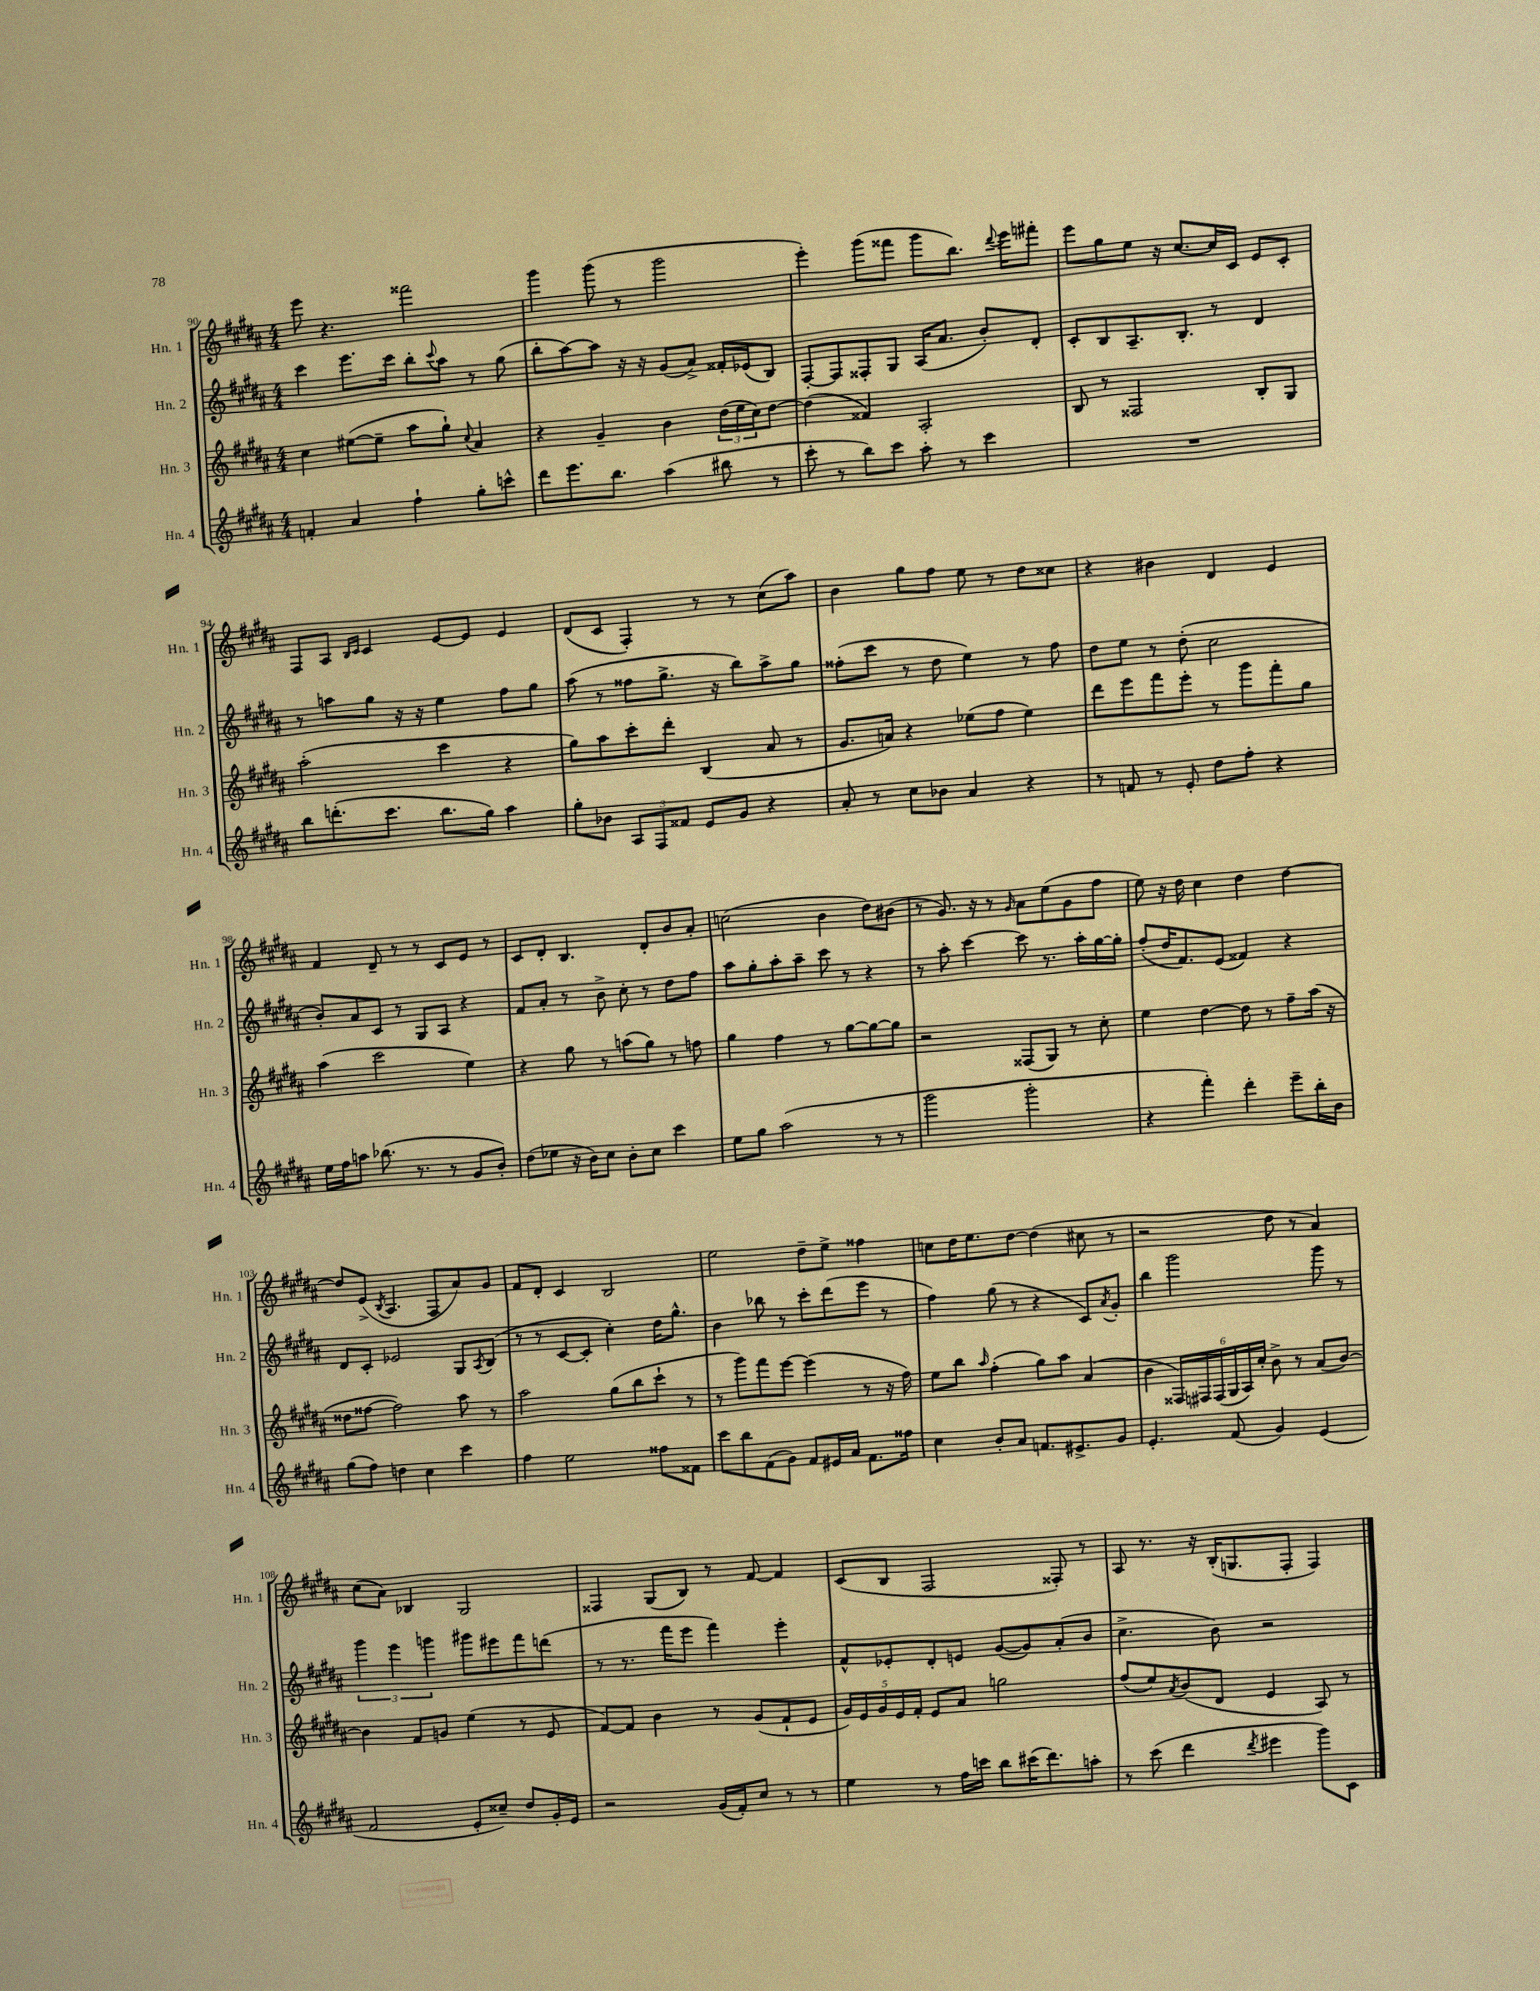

**kern	**kern	**kern	**kern
*staff4	*staff3	*staff2	*staff1
*clefG2	*clefG2	*clefG2	*clefG2
*k[f#c#g#d#a#]	*k[f#c#g#d#a#]	*k[f#c#g#d#a#]	*k[f#c#g#d#a#]
*M4/4	*M4/4	*M4/4	*M4/4
4f'	4cc#	4ccc#	8eee
.	.	.	4.r
4a#	([8ee#	8.eee	.
.	8ee#~]	.	.
.	.	16ccc#	.
4ff#`	8aa#	8bb'	2fff##
.	.	8qqccc#	.
.	8gg#`)	8aa#	.
.	8qqcc#	.	.
8gg#'	4a#	8r	.
8ccc^^	.	(8gg#	.
=	=	=	=
8ddd#	4r	8bb'	4ggg#
8.eee	.	[8aa#)	.
.	4g#~	8aa#]	(8ggg#
8.bb	.	.	.
.	.	16r	8r
.	.	16r	.
(4aa#	4b	(8g#	2ggg#
.	.	8a#^)	.
8bb#	(24dd#	16f##'	.
.	24ee	.	.
.	.	(16e-	.
.	24cc#)	.	.
8r	[8dd#	8B)	.
=	=	=	=
8ccc#'	(4dd#]	[8F#'	4eee')
8r	.	8F#]	.
8bb)	4f##)	8F##'	(8ggg#
8ccc#	.	8G#	8fff##
8aa#'	2A#'	(16A#	8ggg#
.	.	8.a#	.
8r	.	.	8.bb)
4ccc#	.	8b')	.
.	.	.	8qqddd#
.	.	.	16eee
.	.	8d#'	8fff#'
=	=	=	=
1r	8B	8c#'	8eee
.	8r	8B	8gg#
.	2F##	8.A#~	8ee
.	.	.	16r
.	.	8.B'	[8.cc#
.	.	8r	16cc#]
.	.	.	16c#
.	8B'	4d#	8e
.	8G#	.	8c#'
=	=	=	=
8bb	(2aa#'	8r	8F#
(8.ddd'	.	8aa	8A#
.	.	.	16qqB
.	.	.	16qqc#
.	.	8gg#	4c#
8.ccc#	.	.	.
.	.	16r	.
.	.	16r	.
8.bb	4ccc#	4ee	[8e
.	.	.	8e]
16gg#)	.	.	.
4aa#	4r	8ff#	4e
.	.	8gg#	.
=	=	=	=
8gg#'	8gg#)	(8aa#	(8d#
8b-	8aa#	8r	8c#
12A#	8ccc#'	8ff##	4F#')
12F#	.	.	.
.	8ddd#'	8.gg#^	.
12f##	.	.	.
8e	(4B	.	8r
.	.	16r	.
8g#	.	8bb)	8r
4r	8a#	8aa#^	(8cc#
.	8r	8gg#	8aa#)
=	=	=	=
8a#'	8.g#	(8ff##'	4b
8r	.	8ccc#	.
.	16a)	.	.
8cc#	4r	8r	8gg#
8b-	.	8dd#	8ff#
4a#	(8ee-	4ee)	8ee
.	8ff#	.	8r
4r	4ee-)	8r	8dd#
.	.	8ff##	8cc##
=	=	=	=
8r	8ddd#	8dd#	4r
8f	8eee	8ee	.
8r	8fff#	8r	4b#
8e'	8eee'	(8dd#'	.
8dd#	8r	2cc#	4d#
8ff#'	8ggg#	.	.
4r	8fff#'	.	4e
.	8gg#	.	.
=	=	=	=
16ee	(4aa#	8b')	4f#
16ff#	.	.	.
8aa	.	8a#	.
(8.bb-	2ccc#	8c#	8d#~
.	.	8r	8r
8.r	.	.	.
.	.	8G#	8r
8r	.	8A#	8c#
8g#	4ee)	4r	8e
8b')	.	.	8r
=	=	=	=
(8dd#	4r	8f#	8c#
8ee-	.	8a#'	8d#'
16r	8gg#	8r	4.B
16b)	.	.	.
8cc#	8r	8b^	.
8b'	(8aa	8cc#'	.
8cc#	8gg#)	8r	8d#'
4ccc#	8r	8dd#	8b
.	8ff	8ff#	8a#'
=	=	=	=
8ee	4gg#	8aa#	(2cc
8gg#	.	8gg#'	.
(2aa#	4ff#	8aa#'	.
.	.	8aa#~	.
.	8r	8ccc#	4b
.	[8gg#	8r	.
8r	8gg#_	4r	8dd#)
8r	8gg#]	.	(8b#
=	=	=	=
2ggg#	2r	8r	8r
.	.	8aa#'	8.g#)
.	.	[4ccc#	.
.	.	.	16r
.	.	.	8r
.	.	.	16qqg#
2ggg#'	(8F##	8ccc#]	8a#
.	8G#)	8.r	(8ee
.	8r	.	8g#
.	.	16aa#'	.
.	8cc#'	[16gg#	8ff#
.	.	16gg#']	.
=	=	=	=
4r	4ee	(8ff#'	8ee)
.	.	16dd#	16r
.	.	8.f#)	16dd#
4fff#')	[4dd#	.	4cc#
.	.	(8e	.
4ddd#'	8dd#]	4f##)	4dd#
.	8r	.	.
8eee~	8ff#~	4r	[4dd#
16bb'	(16aa#	.	.
16b	16r	.	.
=	=	=	=
(8gg#	8dd##	8d#	8dd#]
8ff#)	[8ff##	8c#'	(8e^
.	.	.	8qB
4dd	2ff##])	2e-	4.A#
4cc#	.	.	.
.	.	.	8F#
4ccc#	8aa#	8G#	8a#)
.	.	8qA#	.
.	8r	(8B	8g#
=	=	=	=
4ff#	2aa#	8r	8f#
.	.	8r	8d#'
2ee	.	[8c#	4c#
.	.	8c#']	.
.	(8gg#	4cc#')	2B
.	8bb	.	.
8ff##	8ccc#`	16dd#	.
.	.	8.gg#^^	.
8f##	8r	.	.
=	=	=	=
8ccc#	8r	4b	2ee
8bb	8ggg#)	.	.
(8f#	8fff#	8bb-	.
8g#)	[8eee	8r	.
8f#	(4eee]	8ccc#'	8dd#~
16e#	.	(8ddd#	8ee^
16a#	.	.	.
8.f#	8r	8eee	4ff##
.	16r	8r	.
16ff##	16ff#)	.	.
=	=	=	=
4cc#	8ee	4ff#)	8cc
.	8bb	.	16dd#
.	.	.	8.ee
.	16qqaa#	.	.
8b'	(4ff#'	(8gg#	.
8a#	.	8r	[8dd#
8.f	8gg#)	4r	(4dd#]
.	8aa#	.	.
8.e#^	.	.	.
.	(4a#	8c#)	8cc#
.	.	8qa#	.
8g#	.	8g#'	8r
=	=	=	=
4.e'	4b	4bb	2r
.	24F##)	2ggg#	.
.	24F#	.	.
.	(24F#	.	.
(8f#	24G#	.	.
.	24A#)	.	.
.	24cc#'	.	.
4g#)	8b^	.	8dd#
.	8r	.	8r
(4e	(8a#	8ggg#	4a#)
.	[8b)	8r	.
=	=	=	=
2f#	4b]	6ggg#	(8cc#
.	.	.	8a#)
.	.	6eee	.
.	8f#	.	4B-
.	.	6ggg	.
.	8g	.	.
8e'	(4ee	8ggg#	2G#
8cc##~)	.	8eee#	.
8dd#	8r	8fff#	.
16g#'	8e	(8ddd	.
16e	.	.	.
=	=	=	=
2r	[8f#)	8r	4F##
.	8f#]	8.r	.
.	4b	.	(8G#
.	.	16fff#	.
.	.	8eee	8B)
(16g#	8r	4fff#)	8r
16f#')	.	.	.
8cc#	(8g#	.	[8f#
8r	8f#`	4eee'	4f#]
8r	8e	.	.
=	=	=	=
4ee	20g#)	8f#^^	(8c#
.	20e	.	.
.	20g#	.	.
.	.	8e-'	8B
.	20e	.	.
.	20f#'	.	.
8r	8e	8d#'	2F#
16ff#	8a#	8e	.
16ccc	.	.	.
8bb	2gg	([8g#	.
(16ccc#	.	8g#])	.
8.ddd#)	.	.	.
.	.	(8a#'	8F##')
8aa'	.	8b	8r
=	=	=	=
8r	(8ff#	4.cc#^	8A#
(8ccc#	8ee)	.	8.r
.	8qa#	.	.
4ddd#	(8b	.	.
.	.	.	16r
.	8d#	8b)	(16B'
.	.	.	8.G
8qddd#	.	.	.
4eee#	4e	2r	.
.	.	.	8F#'
8ggg#)	8A#)	.	4F#)
8c#	8r	.	.
==	==	==	==
*-	*-	*-	*-
